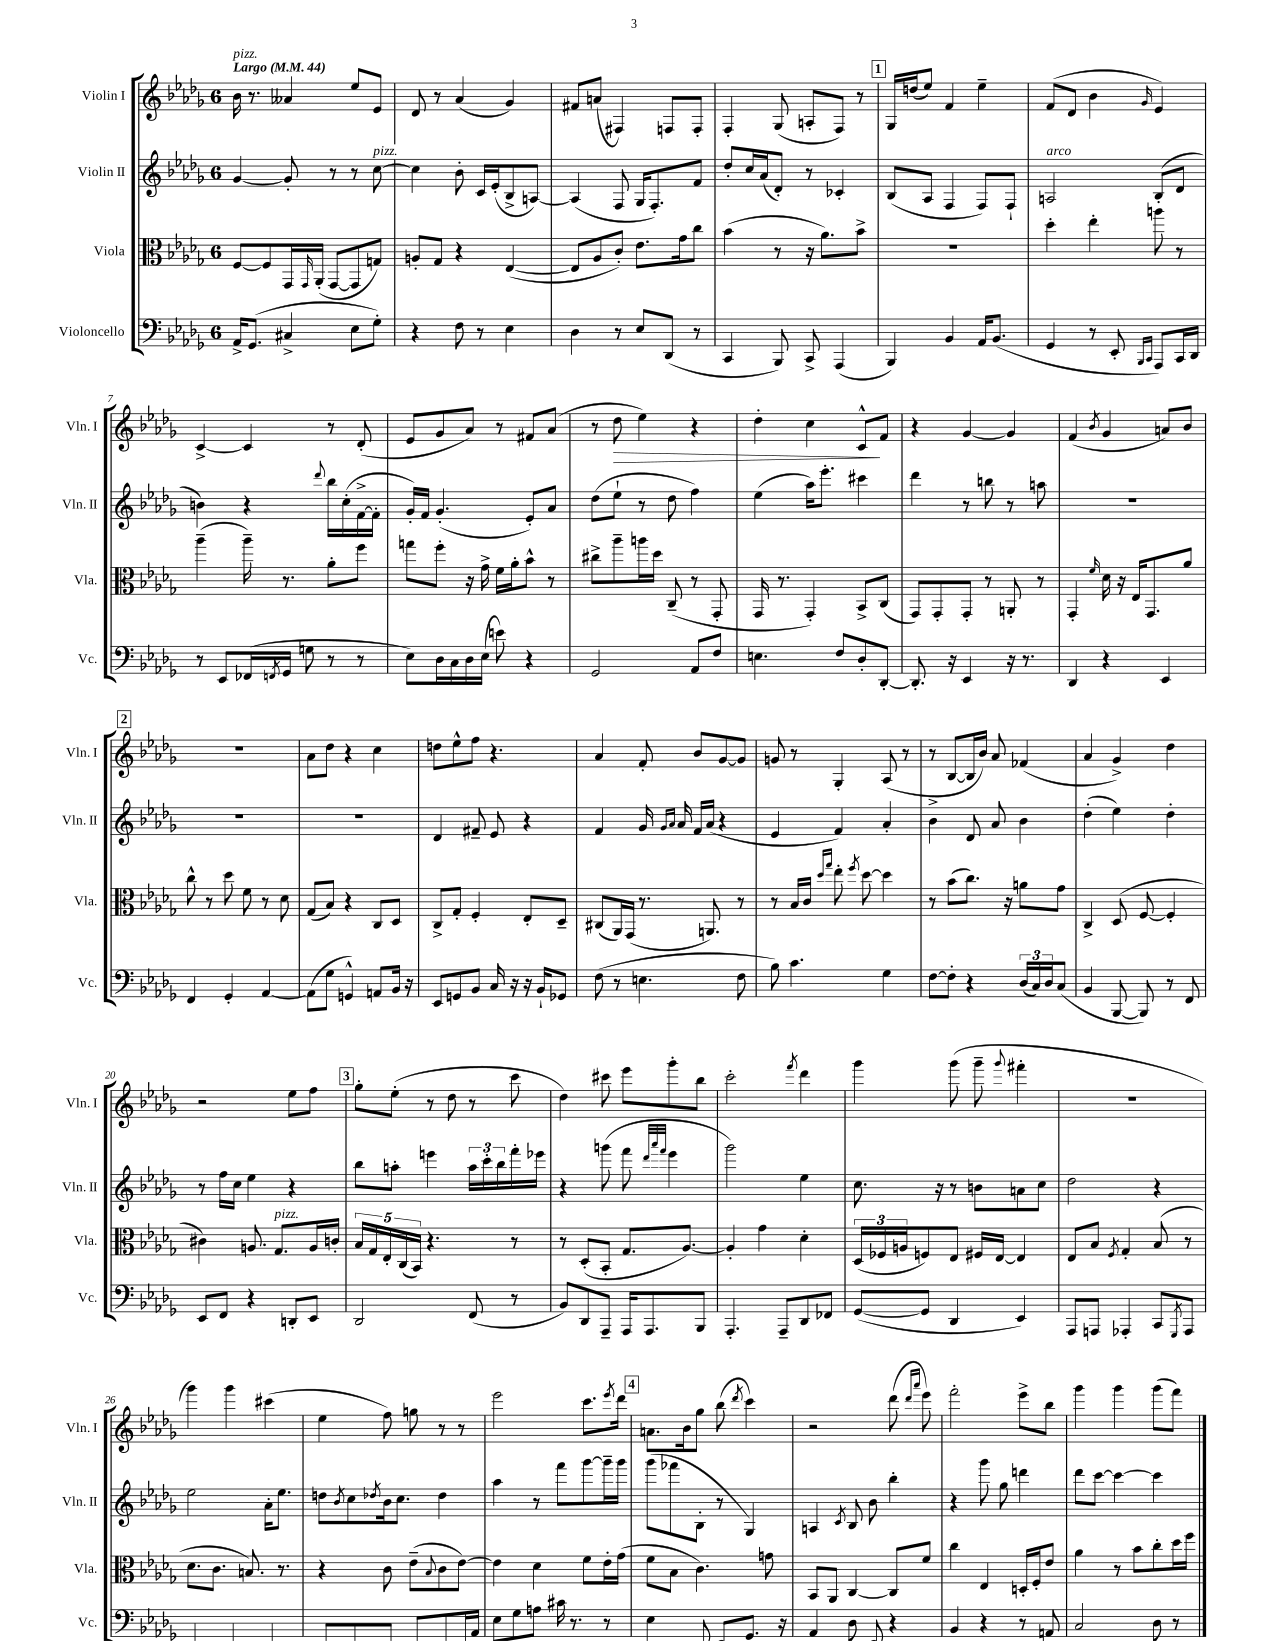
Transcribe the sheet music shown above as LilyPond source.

<<
\new StaffGroup <<
\new Staff = "s0" \with { instrumentName = "Violin I" shortInstrumentName = "Vln. I" } {
    \clef treble \key des \major \once \override Staff.TimeSignature.style = #'single-digit \time 6/8 \tempo "Largo" 4 = 44
    bes'16^\markup { \italic "pizz." } r8. aeses'4 ees''8 ees'8 |
    des'8 r8 aes'4( ges'4) |
    fis'8 a'8( fis4) f8 f8-. |
    f4-. ges8( a8-. f8) r8 |
    \mark \markup { \box "1" } ges16 d''16( ees''8) f'4 ees''4-- |
    f'8( des'8 bes'4 \grace { ges'16 } ees'4) |
    c'4~-> c'4 r8 des'8-.( |
    ees'8 ges'8 aes'8) r8 fis'8 aes'8( |
    r8 des''8\> ees''4) r4 |
    des''4-. c''4 c'8-^\! f'8 |
    r4 ges'4~ ges'4 |
    f'4( \acciaccatura { bes'8 } ges'4 a'8) bes'8 |
    \mark \markup { \box "2" } R2. |
    aes'8 des''8 r4 c''4 |
    d''8 ees''8-^ f''8 r4. |
    aes'4 f'8-. bes'8 ges'8~ ges'8 |
    g'8 r8 ges4-. aes8( r8 |
    r8 bes8~ bes16 bes'16) aes'8 fes'4( |
    aes'4 ges'4->) des''4 |
    r2 ees''8 f''8 |
    \mark \markup { \box "3" } ges''8-. ees''8-.( r8 des''8 r8 c'''8 |
    des''4) cis'''8 ees'''8 ges'''8-. bes''8 |
    c'''2-. \acciaccatura { f'''8 } des'''4 |
    ges'''4 ges'''8( ges'''8-- \appoggiatura { ges'''8 } fis'''4-. |
    R2. |
    ges'''4) ges'''4 cis'''4( |
    ees''4 f''8) g''8 r8 r8 |
    ees'''2 c'''8. \acciaccatura { ees'''8 } des'''16 |
    \mark \markup { \box "4" } a'8. bes'16 ges''8 bes''8( \acciaccatura { des'''8 } c'''4) |
    r2 des'''8( \grace { des'''16 aes'''16 } ees'''8) |
    f'''2-. ees'''8-> bes''8 |
    ges'''4 ges'''4 ges'''8( f'''8) \bar "|." |
}
\new Staff = "s1" \with { instrumentName = "Violin II" shortInstrumentName = "Vln. II" } {
    \clef treble \key des \major \once \override Staff.TimeSignature.style = #'single-digit \time 6/8
    ges'4~ ges'8-. r8 r8 c''8~^\markup { \italic "pizz." } |
    c''4 bes'8-. c'16 ees'16-.( bes8-> a8~) |
    a4( f8 ges16 f8.-.) f'8 |
    des''8-. c''16 aes'16( des'8-.) r8 ces'4-. |
    \mark \markup { \box "1" } bes8( aes8 f4 f8) f8-! |
    a2^\markup { \italic "arco" } bes8-.( des'8 |
    b'4) r4 \appoggiatura { des'''8 } bes''16 c''16-.( f'16~-> f'16-. |
    ges'16-.) f'16 ges'4.-.( ees'8-.) aes'8 |
    des''8( ees''8-! r8 des''8 f''4) |
    ees''4( aes''16) ees'''8.-. cis'''4 |
    des'''4 r8 b''8 r8 a''8 |
    R2. |
    \mark \markup { \box "2" } R2. |
    R2. |
    des'4 fis'8-- ees'8 r4 |
    f'4 ges'16 \grace { ges'16 aes'16 } aes'16 f'16 aes'16( r4 |
    ees'4 f'4) aes'4-. |
    bes'4-> des'8 aes'8 bes'4 |
    des''4-.( ees''4) des''4-. |
    r8 f''16 c''16 ees''4 r4 |
    \mark \markup { \box "3" } bes''8 a''8-. e'''4 \tuplet 3/2 { a''16 c'''16-. bes''16 } f'''16-. ees'''16 |
    r4 g'''8( f'''8 \grace { des'''32 aes'''32 f'''32 } ees'''4 |
    ges'''2) ees''4 |
    c''8. r16 r8 b'8 a'8 c''8 |
    des''2 r4 |
    ees''2 aes'16-. ees''8. |
    d''8 \acciaccatura { bes'8 } c''8 \acciaccatura { des''8 } bes'16 c''8. des''4 |
    aes''4 r8 f'''8 ges'''8~ ges'''16-- ges'''16 |
    \mark \markup { \box "4" } ges'''8( fes'''8 bes8-. r8 ges4) |
    a4 \acciaccatura { c'8 } bes8 bes'8 bes''4-. |
    r4 ges'''8 ges''8 d'''4 |
    des'''8 c'''8~ c'''4~ c'''4 \bar "|." |
}
\new Staff = "s2" \with { instrumentName = "Viola" shortInstrumentName = "Vla." } {
    \clef alto \key des \major \once \override Staff.TimeSignature.style = #'single-digit \time 6/8
    f8~ f8 ges,16 \grace { ges,16 } aes,16-.( ges,8~ ges,8 g8) |
    a8-. ges8 r4 ees4~( |
    ees8 aes8 c'8-.) ees'8. ges'16 c''8 |
    bes'4( r8 r16 aes'8.) bes'8-> |
    \mark \markup { \box "1" } R2. |
    des''4-. ees''4-. a''8 r8 |
    aes''4--( aes''16--) r8. aes'8-. f''8 |
    g''8 f''8-. r16 ges'16-> f'16 aes'16-. bes'8-^ r8 |
    cis''8-> aes''8-- a''16 des''16 c8--( r8 ges,8-. |
    ges,16 r8. ges,4-.) bes,8-> c8( |
    ges,8) ges,8-. ges,8-. r8 a,8-. r8 |
    ges,4-. \grace { f'16 } des'16 r16 ees16 ges,8. aes'8 |
    \mark \markup { \box "2" } c''8-^ r8 des''8 f'8 r8 des'8 |
    ges8( bes8) r4 c8 des8 |
    c8-> ges8-. f4-. ees8-. des8-- |
    cis8( aes,16) ges,16( r8. a,8.) r8 |
    r8 bes16 c'16 \grace { des''16 ges''16 } ees''8-. \acciaccatura { f''8 } des''8~ des''4 |
    r8 bes'8( c''8.) r16 a'8 ges'8 |
    c4-> des8( f8~ f4-. |
    cis'4) a8. ges8.^\markup { \italic "pizz." } a16 c'16-. |
    \mark \markup { \box "3" } \tuplet 5/4 { bes16 ges16 ees16-. c16( bes,16) } r4. r8 |
    r8 des8-.( bes,8-. ges8. aes8.~) |
    aes4-. ges'4 des'4-. |
    \tuplet 3/2 { des16( fes16 a16 } f8) ees8 fis16 ees16~ ees4 |
    ees8 bes8 \acciaccatura { f8 } ges4-. bes8( r8 |
    des'8. c'8. b8.) r8. |
    r4 c'8 ees'8--( \appoggiatura { bes8 } c'8 ees'8~) |
    ees'4 des'4 f'8 ees'16-. ges'16( |
    \mark \markup { \box "4" } f'8 bes8 c'4.) g'8 |
    bes,8 aes,8 c4~ c8 f'8 |
    c''4 ees4 d16-. f16-. ees'8 |
    aes'4 r8 bes'8 c''8-. des''16 f''16 \bar "|." |
}
\new Staff = "s3" \with { instrumentName = "Violoncello" shortInstrumentName = "Vc." } {
    \clef bass \key des \major \once \override Staff.TimeSignature.style = #'single-digit \time 6/8
    aes,16-> ges,8.( cis4-> ees8 ges8-.) |
    r4 f8 r8 ees4 |
    des4 r8 ees8 des,8( r8 |
    c,4 bes,,8) c,8-> aes,,4( |
    \mark \markup { \box "1" } bes,,4) bes,4 aes,16 bes,8.( |
    ges,4 r8 ees,8-. \grace { bes,,16 c,16 } aes,,8) c,16 des,16 |
    r8 ees,8 fes,16( \acciaccatura { f,8 } ges,16 g8 r8 r8 |
    ees8) des16 c16 des16 ees16( e'8) r4 |
    ges,2 aes,8 f8 |
    e4. f8 des8-. des,8~-. |
    des,8.-. r16 ees,4 r16 r8. |
    des,4 r4 ees,4 |
    \mark \markup { \box "2" } f,4 ges,4-. aes,4~ |
    aes,8( ges8 g,4-^) a,8 bes,16 r16 |
    ees,8 g,8 bes,8 c16 r16 r16 bes,16-! ges,8 |
    f8( r8 e4. f8 |
    bes8) c'4. ges4 |
    f8~ f8-. r4 \tuplet 3/2 { des16( c16) des16 } c8( |
    bes,4 bes,,8~ bes,,8) r8 f,8 |
    ees,8 f,8 r4 d,8-. ees,8 |
    \mark \markup { \box "3" } des,2 f,8( r8 |
    bes,8) des,8 aes,,8-- aes,,16 aes,,8. bes,,8 |
    aes,,4.-. aes,,8-- des,8 fes,8 |
    ges,8~( ges,8 des,4 ees,4) |
    aes,,8 a,,8 aes,,4-. c,8 \acciaccatura { ges,,8 } aes,,8 |
    bes,,4 a,,4-.( aes,,4) |
    bes,,8~-. bes,,8-.( aes,,8 aes,,8-.) c,8 des,16 aes,16 |
    ees8 ges8 a8 cis'16 r8. r8 |
    \mark \markup { \box "4" } ees4 c,8 ees,8 ges,8.-. r16 |
    aes,4 des8 ees,8-. r4 |
    bes,4 r4 r8 a,8 |
    c2 des8 r8 \bar "|." |
}
>>
>>
